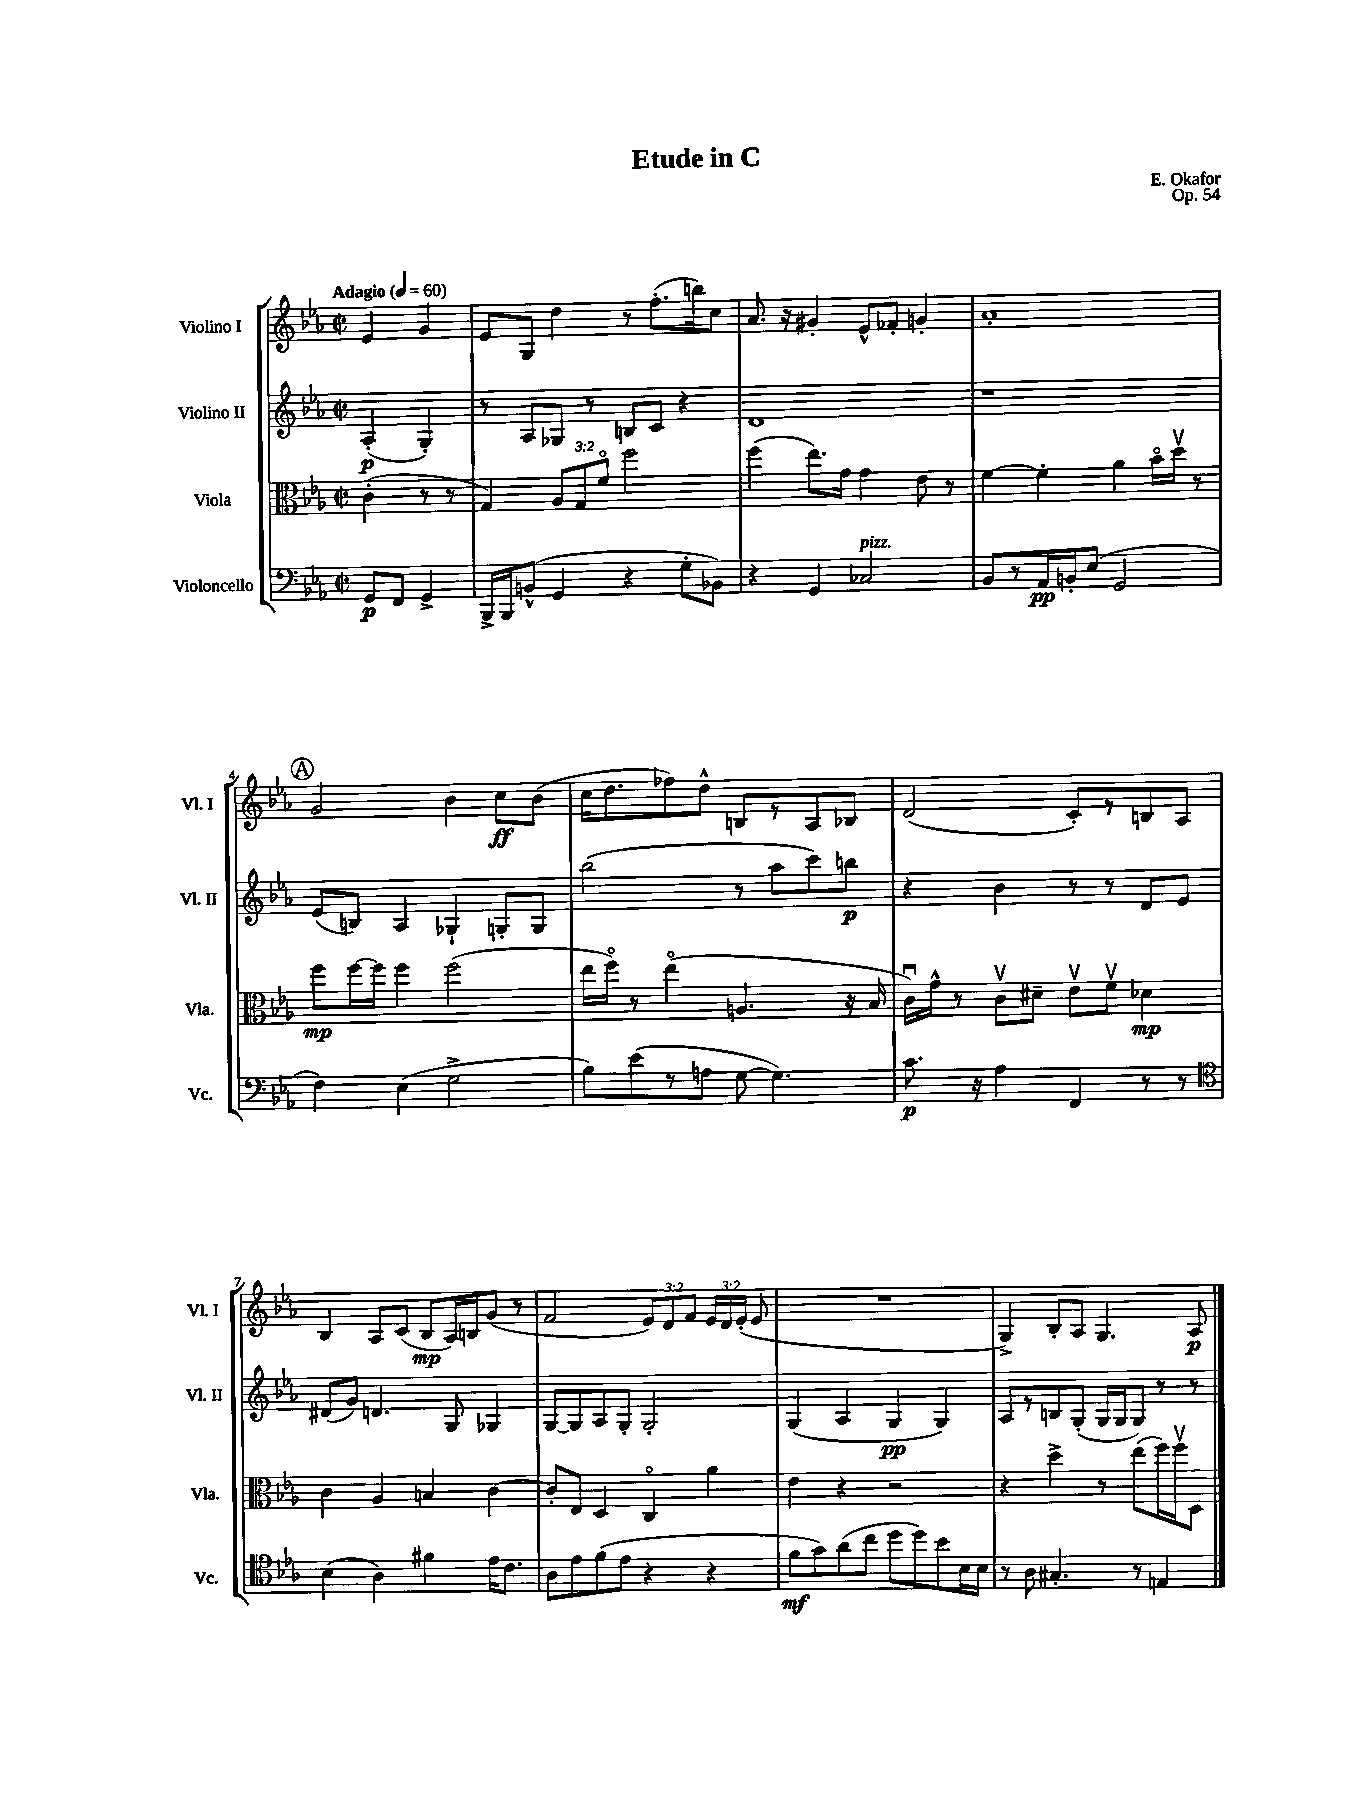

**kern	**dynam	**kern	**dynam	**kern	**dynam	**kern	**dynam
*part4	*part4	*part3	*part3	*part2	*part2	*part1	*part1
*staff4	*staff4	*staff3	*staff3	*staff2	*staff2	*staff1	*staff1
*I"Violoncello	*	*I"Viola	*	*I"Violino II	*	*I"Violino I	*
*I'Vc.	*	*I'Vla.	*	*I'Vl. II	*	*I'Vl. I	*
*clefF4	*	*clefC3	*	*clefG2	*	*clefG2	*
*k[b-e-a-]	*	*k[b-e-a-]	*	*k[b-e-a-]	*	*k[b-e-a-]	*
*M2/2	*	*M2/2	*	*M2/2	*	*M2/2	*
*met(c|)	*	*met(c|)	*	*met(c|)	*	*met(c|)	*
*MM60	*	*MM60	*	*MM60	*	*MM60	*
=	=	=	=	=	=	=	=
!	!	!	!	!	!	!LO:TX:a:B:t=Adagio	!
8GG/L	p	(4c'\	.	(4A-'/	p	4e-/	.
8FF/J	.	.	.	.	.	.	.
4GG^/	.	8r	.	4G'/)	.	4g/	.
.	.	8r	.	.	.	.	.
=1	=1	=1	=1	=1	=1	=1	=1
16BBB-^/LL	.	4G/)	.	8r	.	8e-/L	.
16BBB-/J	.	.	.	.	.	.	.
(8BBn^^/J	.	.	.	8A-/L	.	8G/J	.
4GG/	.	12A-/L	.	8G-X/J	.	4dd\	.
.	.	12G/	.	.	.	.	.
.	.	.	.	8r	.	.	.
.	.	12f/J	.	.	.	.	.
4r	.	2ff\	.	8Bn/L	.	8r	.
.	.	.	.	8c/J	.	(8.ff'\L	.
8G'\L	.	.	.	4r	.	.	.
.	.	.	.	.	.	16bbn\k)	.
8BB-X\J)	.	.	.	.	.	8cc\J	.
=2	=2	=2	=2	=2	=2	=2	=2
4r	.	(4ff\	.	1d	.	8.a-/	.
.	.	.	.	.	.	16r	.
4GG/	.	8.ee-\L)	.	.	.	4g#X'/	.
.	.	16g\Jk	.	.	.	.	.
!LO:TX:a:i:t=pizz.	!	!	!	!	!	!	!
2C-X/	.	4g\	.	.	.	8e-^^/L	.
.	.	.	.	.	.	8f-X'/J	.
.	.	8e-\	.	.	.	4gn'/	.
.	.	8r	.	.	.	.	.
=3	=3	=3	=3	=3	=3	=3	=3
8BB-/L	.	[4f\	.	1r	.	1a-'	.
8r	.	.	.	.	.	.	.
16AA-/L	pp	4f'\]	.	.	.	.	.
16BBn'/J	.	.	.	.	.	.	.
(8E-/J	.	.	.	.	.	.	.
2GG/	.	4a-\	.	.	.	.	.
.	.	16b-\LL	.	.	.	.	.
.	.	16ddv\JJ	.	.	.	.	.
.	.	8r	.	.	.	.	.
!!LO:LB:g=z
!!LO:REH:place=s1:t=A
=4	=4	=4	=4	=4	=4	=4	=4
4F\)	.	8ff\L	mp	(8e-/L	.	2g/	.
.	.	[16ff\L	.	8Bn/J)	.	.	.
.	.	16ff\JJ]	.	.	.	.	.
(4E-\	.	4ff\	.	4A-/	.	.	.
2G^\	.	(2ff\	.	4G-X`/	.	4b-\	.
.	.	.	.	8Gn'/L	.	8cc\L	ff
.	.	.	.	8G/J	.	(8b-\J	.
=5	=5	=5	=5	=5	=5	=5	=5
8B-\L)	.	16ee-\LL	.	(2bb-\	.	16cc\KL	.
.	.	16ff\JJ)	.	.	.	8.dd\	.
(8e-\	.	8r	.	.	.	.	.
8r	.	(4ee-\	.	.	.	8ff-X\)	.
8An\J	.	.	.	.	.	8dd^^\J	.
[8G\	.	4.An/	.	8r	.	8Bn/L	.
4.G\])	.	.	.	8aa-\L	.	8r	.
.	.	.	.	8ccc\)	.	8A-/	.
.	.	16r	.	8bbn\J	p	8B-X/J	.
.	.	16B-/	.	.	.	.	.
=6	=6	=6	=6	=6	=6	=6	=6
8.c\	p	16cu\LL)	.	4r	.	(2d/	.
.	.	16g^^\JJ	.	.	.	.	.
.	.	8r	.	.	.	.	.
16r	.	.	.	.	.	.	.
4A-\	.	8cv\L	.	4b-\	.	.	.
.	.	8d#X~\J	.	.	.	.	.
4FF/	.	8e-v\L	.	8r	.	8c'/L)	.
.	.	8fv\J	.	8r	.	8r	.
8r	.	4d-X\	mp	8d/L	.	8Bn/	.
8r	.	.	.	8e-/J	.	8A-/J	.
!!LO:LB:g=z
=7	=7	=7	=7	=7	=7	=7	=7
*clefC4	*	*	*	*	*	*	*
(4B-\	.	4c\	.	(8d#X/L	.	4B-/	.
.	.	.	.	8g/J)	.	.	.
4A-\)	.	4A-/	.	4.dn/	.	8A-/L	.
.	.	.	.	.	.	(8c/J	.
4f#X\	.	4Bn/	.	.	.	8B-/L	mp
.	.	.	.	8G/	.	16A-/L)	.
.	.	.	.	.	.	16Bn/J	.
16e-\KL	.	[4c\	.	4G-X/	.	(8g/J	.
8.c\J	.	.	.	.	.	.	.
.	.	.	.	.	.	8r	.
=8	=8	=8	=8	=8	=8	=8	=8
8A-\L	.	8c'/L]	.	[8G/L	.	2f/	.
8e-\	.	8E-/J	.	8G/]	.	.	.
(8f\	.	4D/	.	8A-/	.	.	.
8e-\J	.	.	.	8G'/J	.	.	.
4r	.	4C/	.	2G'/	.	12e-/L)	.
.	.	.	.	.	.	12d/	.
.	.	.	.	.	.	12f/J	.
4r	.	4a-\	.	.	.	24e-/LL	.
.	.	.	.	.	.	24d/	.
.	.	.	.	.	.	(24e-'/JJ	.
.	.	.	.	.	.	8e-/	.
=9	=9	=9	=9	=9	=9	=9	=9
8f\L	mf	4e-\	.	(4G/	.	1r	.
8g\)	.	.	.	.	.	.	.
(8a-\	.	4r	.	4A-/	.	.	.
8cc\J	.	.	.	.	.	.	.
8dd\L	.	2r	.	4G/	pp	.	.
8dd\)	.	.	.	.	.	.	.
8b-\	.	.	.	4G/)	.	.	.
16B-\L	.	.	.	.	.	.	.
16B-\JJ	.	.	.	.	.	.	.
=10	=10	=10	=10	=10	=10	=10	=10
8r	.	4r	.	8A-/L	.	4G^/)	.
8A-\	.	.	.	8r	.	.	.
4.G#X'/	.	4dd^\	.	8Bn/	.	8B-'/L	.
.	.	.	.	(8G'/J	.	8A-/J	.
.	.	8r	.	16G/LL	.	4.G/	.
.	.	.	.	16G/J	.	.	.
8r	.	(8ee-\L	.	8G/J)	.	.	.
4En/	.	16ff\L)	.	8r	.	.	.
.	.	16ffv\J	.	.	.	.	.
.	.	8D\J	.	8r	.	8A-/	p
==	==	==	==	==	==	==	==
*-	*-	*-	*-	*-	*-	*-	*-
